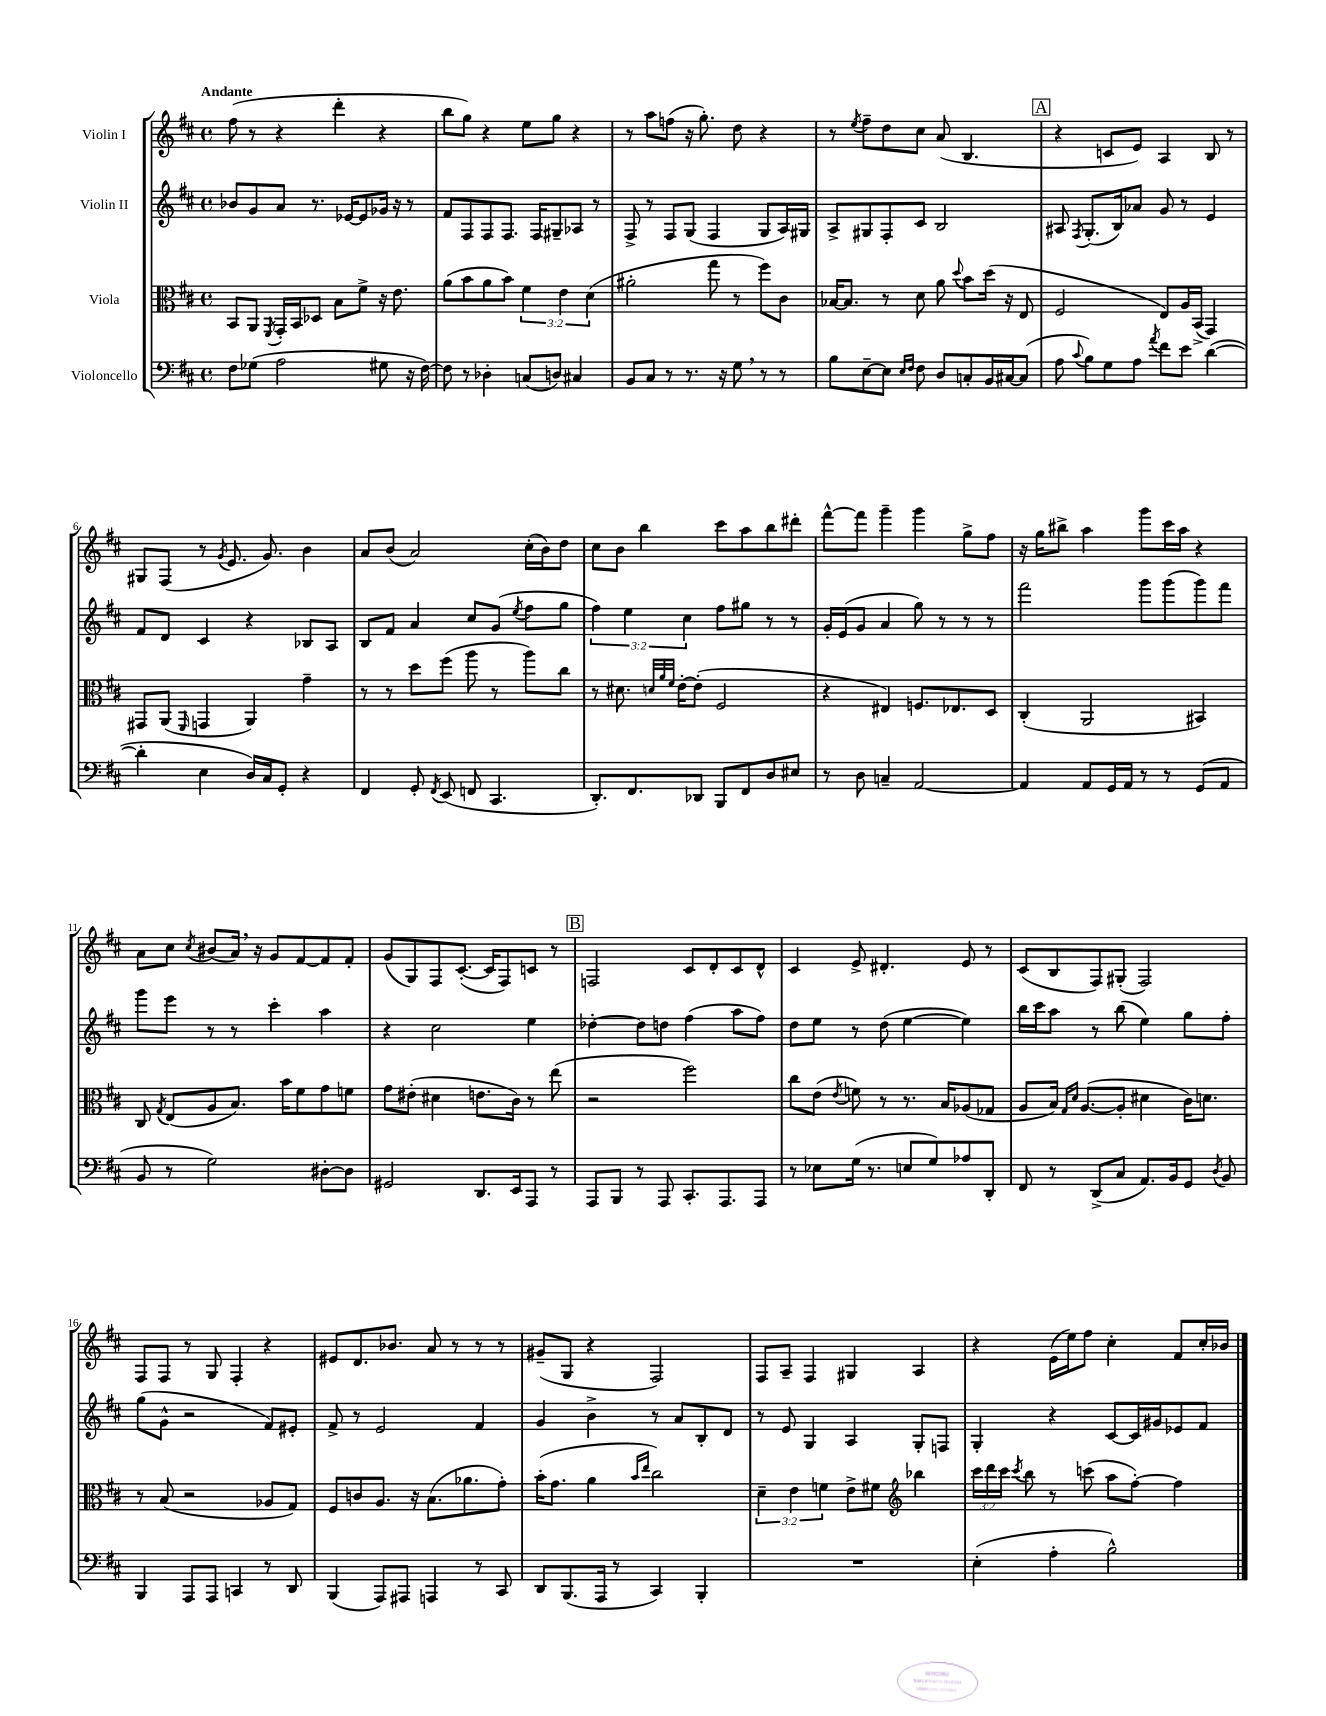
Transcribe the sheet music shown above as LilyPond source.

<<
\new StaffGroup <<
\new Staff = "s0" \with { instrumentName = "Violin I" } {
    \clef treble \key d \major \defaultTimeSignature \time 4/4 \tempo "Andante"
    \autoBeamOff fis''8( r8 r4 d'''4-. r4 |
    b''8[ g''8]) r4 e''8[ g''8] r4 |
    r8 a''8[ f''8]( r16 g''8.-.) d''8 r4 |
    r8 \acciaccatura { e''8 } fis''8[-- d''8 cis''8] a'8( b4. |
    \mark \markup { \box "A" } r4 c'8[ e'8]) a4 b8 r8 |
    gis8[ fis8]( r8 \acciaccatura { g'8 } e'8. g'8.) b'4 |
    a'8[ b'8]( a'2) cis''16[-.( b'16) d''8] |
    cis''8[ b'8] b''4 cis'''8[ a''8 b''8 dis'''8]-. |
    fis'''8[~-^ fis'''8] g'''4-- g'''4 g''8[-> fis''8] |
    r16 g''16[ bis''8]-> a''4 g'''8[ cis'''16 a''16] r4 |
    a'8[ cis''8] \acciaccatura { cis''8 } bis'8[( a'16]) \breathe r16 g'8[ fis'8~ fis'8 fis'8]-. |
    g'8[( g8) fis8 cis'8.]~-.( cis'16[ fis8) c'8] r8 |
    \mark \markup { \box "B" } f2 cis'8[ d'8-. cis'8 d'8]-^ |
    cis'4 e'8-> dis'4.-. e'8 r8 |
    cis'8[( b8 fis8) gis8]-.( fis2) |
    fis8[ fis8] r8 g8 fis4-. r4 |
    eis'8[ d'8. bes'8.] a'8 r8 r8 r8 |
    gis'8[--( g8] r4 fis2) |
    fis8[ a8]-- fis4 gis4 a4 |
    r4 e'16[( e''16) fis''8] cis''4-. fis'8[ cis''16-. bes'16] \bar "|." |
}
\new Staff = "s1" \with { instrumentName = "Violin II" } {
    \clef treble \key d \major \defaultTimeSignature \time 4/4 \override Staff.TupletNumber.text = #tuplet-number::calc-fraction-text
    \autoBeamOff bes'8[ g'8 a'8] r8. ees'16[~ ees'8 ges'16] r16 r8 |
    fis'8[ fis8 fis8 fis8.] fis16[ gis8-- aes8] r8 |
    fis8-> r8 fis8[ g8]( fis4 g8[ a16) gis16] |
    a8[-> gis8 fis8-. cis'8] b2 |
    \mark \markup { \box "A" } ais8 \acciaccatura { fis8 } g8.[-.( b16) aes'8] g'8 r8 e'4 |
    fis'8[ d'8] cis'4 r4 bes8[ a8] |
    b8[ fis'8] a'4 cis''8[ g'8]( \acciaccatura { e''8 } fis''8[ g''8] |
    \tuplet 3/2 { fis''4) e''4 cis''4 } fis''8[ gis''8] r8 r8 |
    g'16[-. e'16( g'8] a'4 g''8) r8 r8 r8 |
    fis'''2 g'''8[ g'''8( g'''8) fis'''8] |
    g'''8[ e'''8] r8 r8 cis'''4-. a''4 |
    r4 cis''2 e''4 |
    \mark \markup { \box "B" } des''4~-. des''8[ d''8] fis''4( a''8[ fis''8]) |
    d''8[ e''8] r8 d''8( e''4~ e''4) |
    b''16[ cis'''16 a''8] r8 b''8( e''4) g''8[ fis''8]-. |
    g''8[( g'8]-^ r2 fis'8[) eis'8]-. |
    fis'8-> r8 e'2 fis'4 |
    g'4 b'4-> r8 a'8[ b8-. d'8] |
    r8 e'8 g4 a4 g8[-. f8] |
    g4-. r4 cis'8[~ cis'16 gis'16 ees'8 fis'8] \bar "|." |
}
\new Staff = "s2" \with { instrumentName = "Viola" } {
    \clef alto \key d \major \defaultTimeSignature \time 4/4 \override Staff.TupletNumber.text = #tuplet-number::calc-fraction-text
    \autoBeamOff b,8[ a,8] \acciaccatura { fis,8 } g,16[-. b,16 des8] b8[ fis'8]-> r16 e'8. |
    a'8[( b'8 a'8 b'8]) \tuplet 3/2 { fis'4 e'4 d'4( } |
    ais'2-. g''8 r8 fis''8[) cis'8] |
    bes16[~ bes8.] r8 d'8 a'8 \appoggiatura { d''8 } b'8[ d''16]( r16 e8 |
    \mark \markup { \box "A" } fis2 e8[) a16 b,16]->( g,4) |
    gis,8[ a,8]( \grace { fis,16 } g,4 a,4) g'4-- |
    r8 r8 d''8[ fis''8]( a''8 r8 a''8[) cis''8] |
    r8 dis'8. \grace { d'32[ a'32 fis'32] } e'16[~-. e'8]-.( fis2 |
    r4 eis4) f8.[ ees8. d8] |
    cis4-.( a,2 bis,4) |
    cis8 \acciaccatura { g8 } e8[( a8 b8.]) b'16[ fis'8 g'8 f'8] |
    g'8[ eis'8]-.( dis'4 e'8.[ cis'16]) r8 e''8( |
    \mark \markup { \box "B" } r2 fis''2) |
    cis''8[ e'8]( \acciaccatura { e'8 } f'8) r8 r8. b16[ aes8( ges8] |
    a8[ b16]) \grace { g16[ d'16] } a8.[~( a8]-. dis'4 cis'16[) d'8.] |
    r8 b8( r2 aes8[ g8]) |
    fis8[ c'8 a8.] r16 b8.[( aes'8. g'8]-.) |
    b'16[-.( g'8.] a'4 \grace { b'16[ e''16] } cis''2) |
    \tuplet 3/2 { d'4-- e'4 f'4 } e'8[-> fis'8] \clef treble bes''4 |
    \tuplet 3/2 { cis'''16[ d'''16 cis'''16] } \acciaccatura { cis'''8 } b''8 r8 c'''8( a''8[ fis''8]~-.) fis''4 \bar "|." |
}
\new Staff = "s3" \with { instrumentName = "Violoncello" } {
    \clef bass \key d \major \defaultTimeSignature \time 4/4
    \autoBeamOff fis8[ ges8]( a2 gis8 r16 fis16~) |
    fis8 r8 des4-. c8[( d8]) cis4 |
    b,8[ cis8] r8 r8. r16 g8 \breathe r8 r8 |
    b8[ e8~-- e8] \grace { e16[ fis16] } fis8 d8[ c8-. b,16 cis16~ cis8]( |
    \mark \markup { \box "A" } a8 \appoggiatura { cis'8 } b8[) g8 a8] \acciaccatura { a'8 } fis'8[ e'8] d'4~( |
    d'4-. e4 d16[) cis16 g,8]-. r4 |
    fis,4 g,8-. \acciaccatura { fis,8 } e,8( f,8 cis,4. |
    d,8.[-.) fis,8. des,8] b,,8[ fis,8 d8 eis8] |
    r8 d8 c4-- a,2~ |
    a,4 a,8[ g,16 a,16] r8 r8 g,8[( a,8] |
    b,8 r8 g2) dis8[~-. dis8] |
    gis,2 d,8.[ e,16 a,,8] r8 |
    \mark \markup { \box "B" } a,,8[ b,,8] r8 a,,8 cis,8.[-. a,,8. a,,8] |
    r8 ees8[ g16]( r8. e8[ g8) aes8 d,8]-. |
    fis,8 r8 d,8[->( cis8] a,8.[) b,16 g,8] \acciaccatura { d8 } b,8 |
    b,,4 a,,8[ a,,8] c,4 r8 d,8 |
    b,,4( a,,8[) ais,,8] a,,4 r8 cis,8 |
    d,8[ b,,8.( a,,16] r8 cis,4) b,,4-. |
    R1 |
    e4-.( a4-. b2-^) \bar "|." |
}
>>
>>
